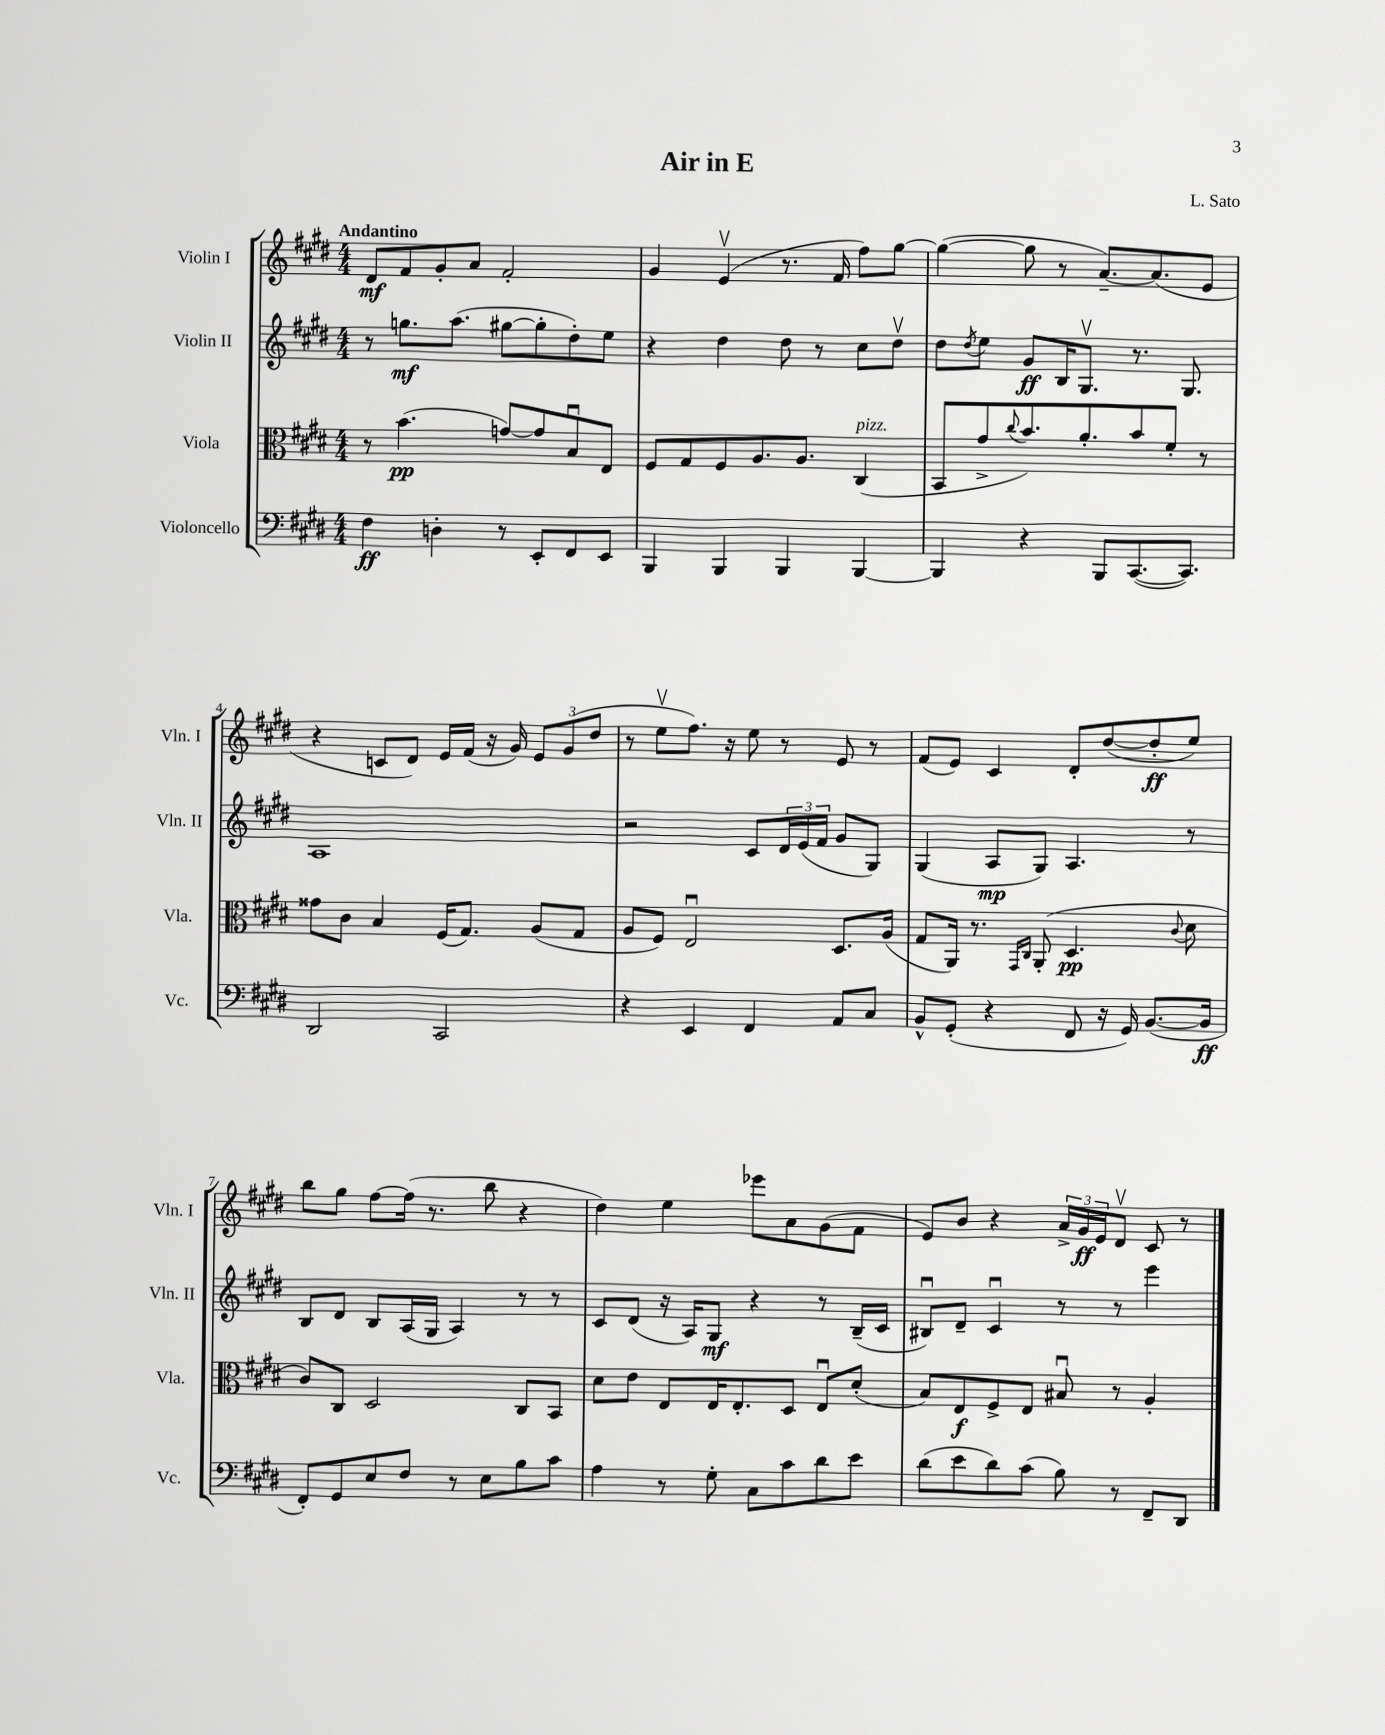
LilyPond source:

\header { title = "Air in E" composer = "L. Sato" }
<<
\new StaffGroup <<
\new Staff = "s0" \with { instrumentName = "Violin I" shortInstrumentName = "Vln. I" } {
    \clef treble \key e \major \numericTimeSignature \time 4/4 \tempo "Andantino"
    dis'8\mf fis'8 gis'8-. a'8 fis'2-. |
    gis'4 e'4\upbow( r8. fis'16 fis''8) gis''8~ |
    gis''4~( gis''8 r8 a'8.~--) a'8.( e'8 |
    r4 c'8 dis'8) e'16 fis'16( r16 gis'16) \tuplet 3/2 { e'8 gis'8( dis''8 } |
    r8 e''8\upbow fis''8.) r16 e''8 r8 e'8 r8 |
    fis'8( e'8) cis'4 dis'8-. dis''8~( dis''8-.\ff e''8) |
    b''8 gis''8 fis''8~ fis''16( r8. b''8 r4 |
    dis''4) e''4 ees'''8 a'8 gis'8( fis'8 |
    e'8) b'8 r4 \tuplet 3/2 { a'16-> gis'16\ff e'16 } dis'8\upbow cis'8 r8 \bar "|." |
}
\new Staff = "s1" \with { instrumentName = "Violin II" shortInstrumentName = "Vln. II" } {
    \clef treble \key e \major \numericTimeSignature \time 4/4
    r8 g''8.\mf a''8.( gis''8~ gis''8-. dis''8-.) e''8 |
    r4 dis''4 dis''8 r8 cis''8 dis''8\upbow |
    dis''8 \acciaccatura { dis''8 } e''8 gis'8\ff b16 gis8.\upbow r8. gis8. |
    a1 |
    r2 cis'8 \tuplet 3/2 { dis'16 e'16( fis'16 } gis'8 gis8) |
    gis4( a8\mp gis8) a4. r8 |
    b8 dis'8 b8 a16( gis16 a4) r8 r8 |
    cis'8 dis'8( r16 a16) gis8\mf r4 r8 b16--( cis'16 |
    bis8\downbow) dis'8-- cis'4\downbow r8 r8 e'''4 \bar "|." |
}
\new Staff = "s2" \with { instrumentName = "Viola" shortInstrumentName = "Vla." } {
    \clef alto \key e \major \numericTimeSignature \time 4/4
    r8 b'4.\pp( g'8~) g'8 b8\downbow e8 |
    fis8 gis8 fis8 a8. a8. cis4^\markup { \italic "pizz." }( |
    b,8 gis'8-> \appoggiatura { cis''8 } b'8.) a'8.-. b'8 fis'8-. r8 |
    gisis'8 cis'8 b4 fis16( gis8.) a8( gis8 |
    a8 fis8) e2\downbow dis8. a16( |
    gis8 a,16) r8. \grace { gis,16 cis16 } a,8-.( dis4.\pp \appoggiatura { cis'8 } dis'8 |
    cis'8) cis8 dis2 cis8 b,8 |
    dis'8 e'8 e8 e16 e8.-. dis8 e8\downbow dis'8-.( |
    b8) e8\f fis8-> e8 bis8\downbow r8 a4-. \bar "|." |
}
\new Staff = "s3" \with { instrumentName = "Violoncello" shortInstrumentName = "Vc." } {
    \clef bass \key e \major \numericTimeSignature \time 4/4
    fis4\ff d4-. r8 e,8-. fis,8 e,8 |
    b,,4 b,,4 b,,4 b,,4~ |
    b,,4 r4 b,,8 cis,8.~( cis,8.) |
    dis,2 cis,2 |
    r4 e,4 fis,4 a,8 cis8 |
    b,8-^ gis,8-.( r4 fis,8 r16 gis,16) b,8.~( b,16\ff |
    fis,8-.) gis,8 e8 fis8 r8 e8 b8 cis'8 |
    a4 r8 gis8-. cis8 cis'8 dis'8 e'8 |
    dis'8( e'8 dis'8) cis'8( b8) r8 fis,8-- dis,8 \bar "|." |
}
>>
>>
